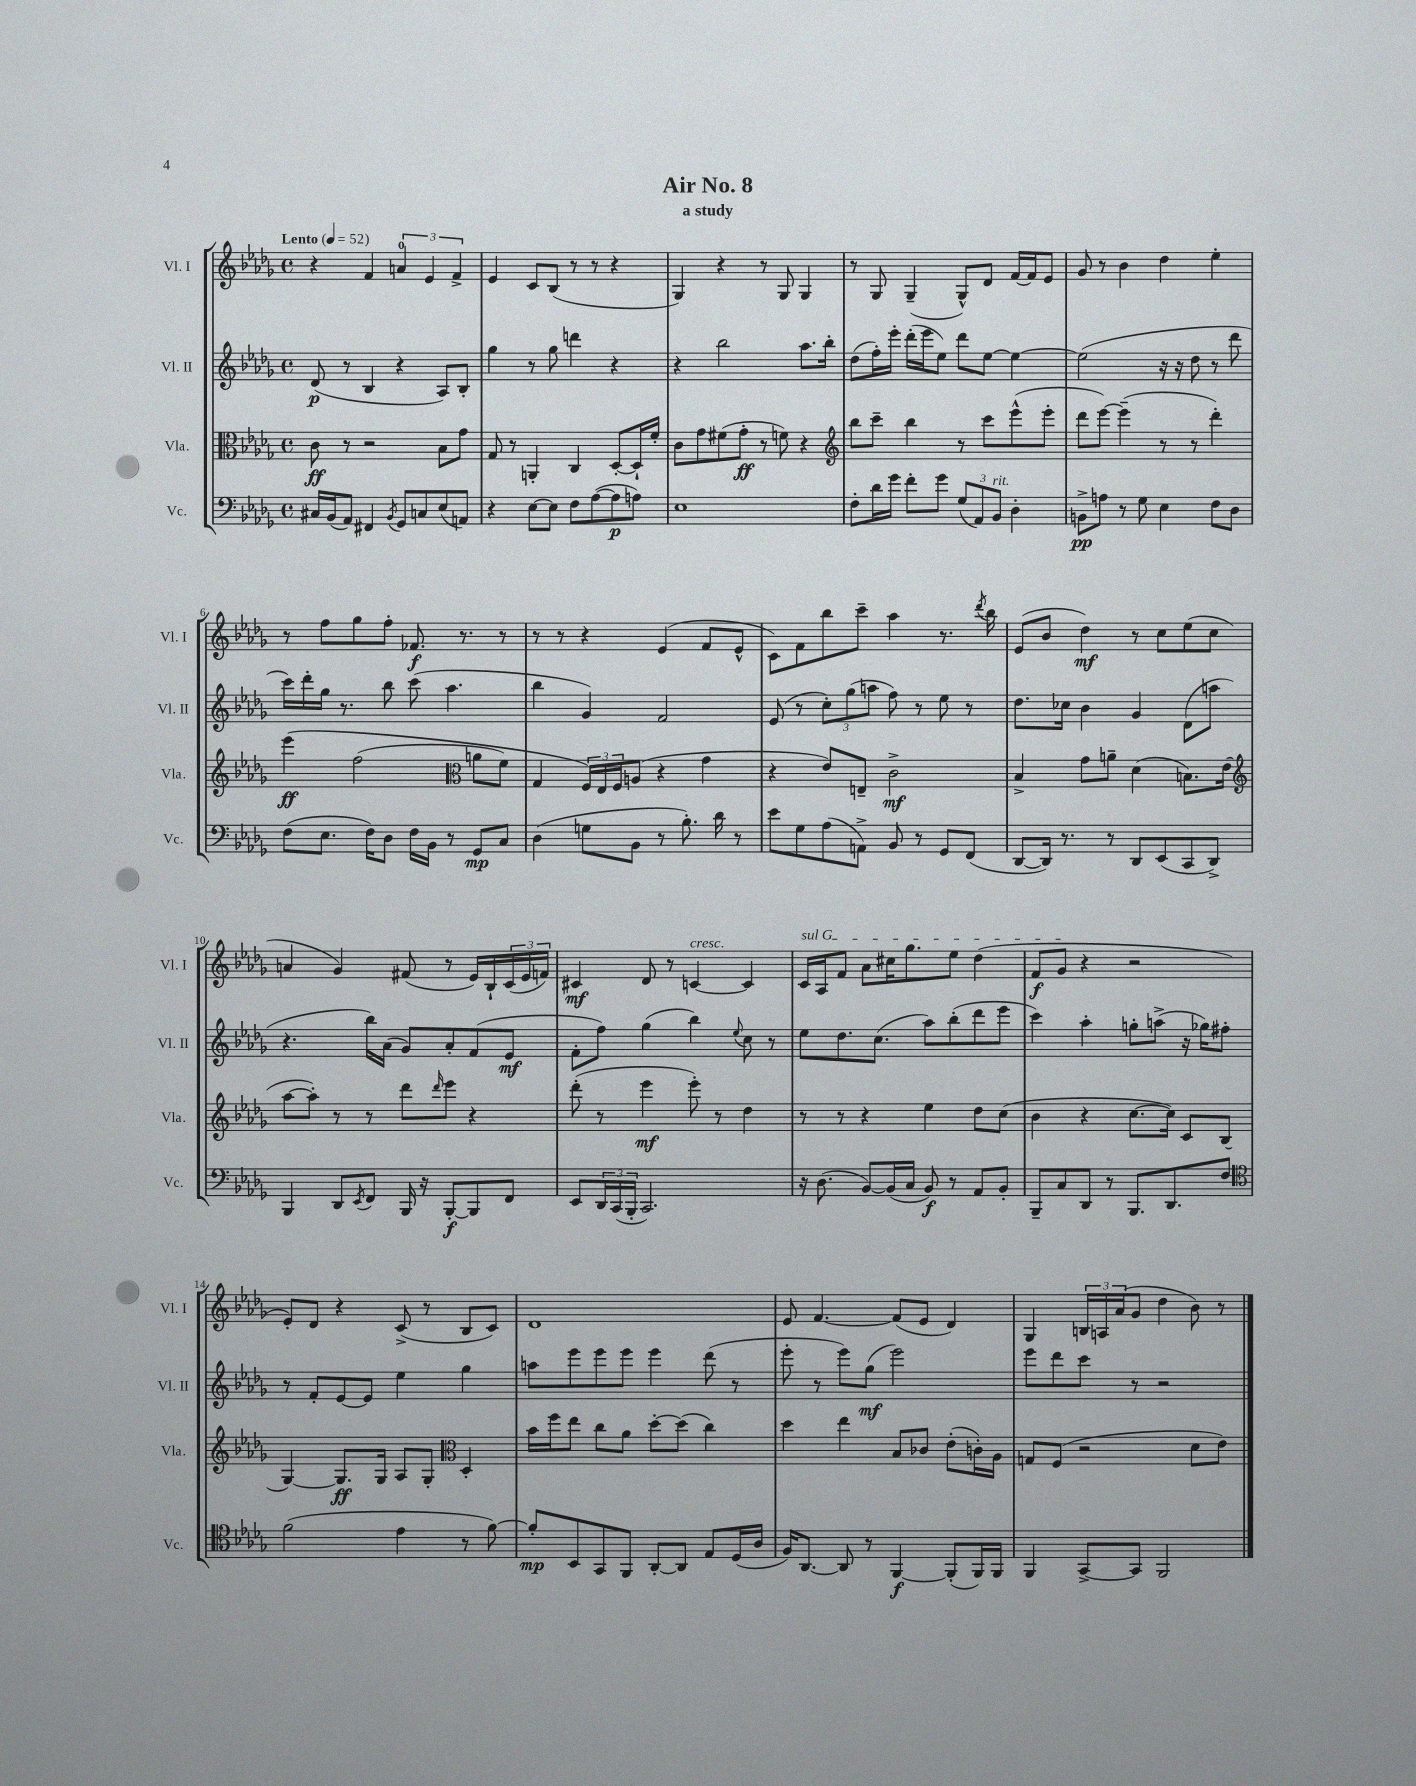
\header { title = "Air No. 8" subtitle = "a study" }
<<
\new StaffGroup <<
\new Staff = "s0" \with { instrumentName = "Vl. I" shortInstrumentName = "Vl. I" } {
    \clef treble \key des \major \defaultTimeSignature \time 4/4 \tempo "Lento" 4 = 52
    r4 f'4 \tuplet 3/2 { a'4-0 ees'4 f'4-> } |
    ees'4 c'8 bes8( r8 r8 r4 |
    ges4) r4 r8 ges8 ges4 |
    r8 ges8 ges4--( ges8-^) des'8 f'16~ f'16 ees'8 |
    ges'8 r8 bes'4 des''4 ees''4-. |
    r8 f''8 ges''8 f''8-. fes'8.\f r8. r8 |
    r8 r8 r4 ees'4( f'8 ees'8-^ |
    c'8) f'8 bes''8 c'''8-- aes''4 r8. \acciaccatura { des'''8 } bes''16 |
    ees'8( bes'8 des''4\mf) r8 c''8 ees''8( c''8 |
    a'4 ges'4) fis'8( r8 ees'16) bes16-! \tuplet 3/2 { c'16( ees'16 f'16) } |
    cis'4\mf des'8 r8 c'4~^\markup { \italic "cresc." } c'4 |
    \once \override TextSpanner.bound-details.left.text = \markup { \italic "sul G" } c'16\startTextSpan aes16 f'8 aes'8 cis''16 ges''8. ees''8 des''4( |
    f'8\f ges'8\stopTextSpan r4 r2 |
    ees'8-.) des'8 r4 c'8->( r8 bes8 c'8) |
    des'1 |
    ees'8 f'4.~ f'8( ees'8 des'4) |
    ges4 \tuplet 3/2 { b16 a16 aes'16( } ges'8 des''4 bes'8) r8 \bar "|." |
}
\new Staff = "s1" \with { instrumentName = "Vl. II" shortInstrumentName = "Vl. II" } {
    \clef treble \key des \major \defaultTimeSignature \time 4/4
    des'8\p( r8 bes4 r4 aes8) bes8-. |
    ges''4 r8 ges''8 d'''4 r4 |
    r4 bes''2 aes''8. bes''16-. |
    des''8( f''16-.) ees'''16-. des'''16-.( ees'''16 ees''8) des'''8 ees''8~ ees''4~ |
    ees''2( r16 r16 des''8 r8 des'''8 |
    c'''16) des'''16-. ges''16 r8. bes''8 c'''8( aes''4. |
    bes''4 ges'4) f'2 |
    ees'8( r8 \tuplet 3/2 { c''8-.) ges''8( a''8 } f''8) r8 ees''8 r8 |
    des''8. ces''16 bes'4 ges'4 des'8( a''8 |
    r4. bes''16) aes'16( ges'8) aes'8-. f'8( ees'8\mf |
    f'8-. f''8) ges''4( bes''4) \appoggiatura { ees''8 } c''8 r8 |
    ees''8 des''8. c''8.( aes''8) bes''8-.( des'''8 ees'''8 |
    c'''4) aes''4-. g''8-. a''8->( r16 ges''16) fis''8-. |
    r8 f'8-. ees'8~ ees'8 ees''4 ges''4 |
    a''8 ees'''8 ees'''8 ees'''8 ees'''4 des'''8( r8 |
    ees'''8-. r8 ees'''8) ges''8\mf( ees'''2) |
    ees'''8 des'''8 c'''8 r8 r2 \bar "|." |
}
\new Staff = "s2" \with { instrumentName = "Vla." shortInstrumentName = "Vla." } {
    \clef alto \key des \major \defaultTimeSignature \time 4/4
    c'8\ff r8 r2 bes8 ges'8 |
    ges8 r8 a,4-. c4 des8~-. des16-! f'16-. |
    c'8 ges'8 fis'8( ges'8-.\ff r8 f'8) r4 |
    \clef treble bes''8 c'''8-- bes''4 r8 c'''8 ees'''8-^( ees'''8-. |
    des'''8 ees'''8~) ees'''4--( r8 r8 des'''4-.) |
    ees'''4\ff\( f''2( \clef alto a'8 f'8) |
    ges4 \tuplet 3/2 { f16\) ees16 f16 } a8( r4 ges'4 |
    r4 ees'8) e8-- c'2->\mf |
    bes4-> ges'8 a'8-- des'4( b8.) ees'16( |
    \clef treble aes''8~ aes''8-.) r8 r8 des'''8 \grace { des'''16 } ees'''8 r4 |
    des'''8-.( r8 ees'''4\mf ees'''8-.) r8 des''4 |
    r8 r8 r4 ees''4 des''8 c''8( |
    bes'4 r4 c''8.~ c''16) c'8 bes8( |
    ges4~) ges8.\ff ges16 aes8 ges8-. \clef alto des4-. |
    bes'16 f''16 ees''8 c''8 aes'8 des''8~-. des''8( c''4) |
    des''4 ees''4 bes8 ces'8 ees'8-.( c'16-.) aes16 |
    g8 f8( r2 des'8 ees'8) \bar "|." |
}
\new Staff = "s3" \with { instrumentName = "Vc." shortInstrumentName = "Vc." } {
    \clef bass \key des \major \defaultTimeSignature \time 4/4
    cis16 bes,16( aes,8) fis,4 \acciaccatura { bes,8 } ges,8 c8 ees8( a,8) |
    r4 ees8~ ees8 f8 aes8~( aes8\p a8) |
    ees1 |
    f8-. des'16 ges'16 f'8-. ges'8 \tuplet 3/2 { ges8( aes,8) bes,8^\markup { \italic "rit." } } des4-. |
    b,8->\pp a8 r8 ges8 ees4 f8 des8 |
    f8( ees8. f16) des8 f16 bes,16 r8 ges,8\mp c8 |
    des4( g8 bes,8 r8 bes8.-.) des'16 r8 |
    ees'8 ges8 aes8( a,8->) bes,8 r8 ges,8 f,8( |
    des,8~ des,16) r8. r8 des,8 ees,8( c,8 des,8->) |
    bes,,4 des,8 \acciaccatura { ees,8 } f,8 bes,,16 r16 bes,,8~-.\f bes,,8 f,8 |
    ees,8 \tuplet 3/2 { des,16 c,16( bes,,16-. } c,2.) |
    r16 des8.( bes,8~) bes,16( c16 bes,8\f) r8 aes,8 bes,8-. |
    bes,,8-- c8 des,8 r8 bes,,8. des,8. f8 |
    \clef tenor f'2( ees'4 r8 f'8~) |
    f'8-.\mp bes,8 ges,8 f,8 aes,8~-. aes,8 ees8 des16( aes16 |
    f16) aes,8.~ aes,8 r8 f,4~\f f,8-.( f,16) f,16 |
    f,4 ges,8~-> ges,8 f,2 \bar "|." |
}
>>
>>
